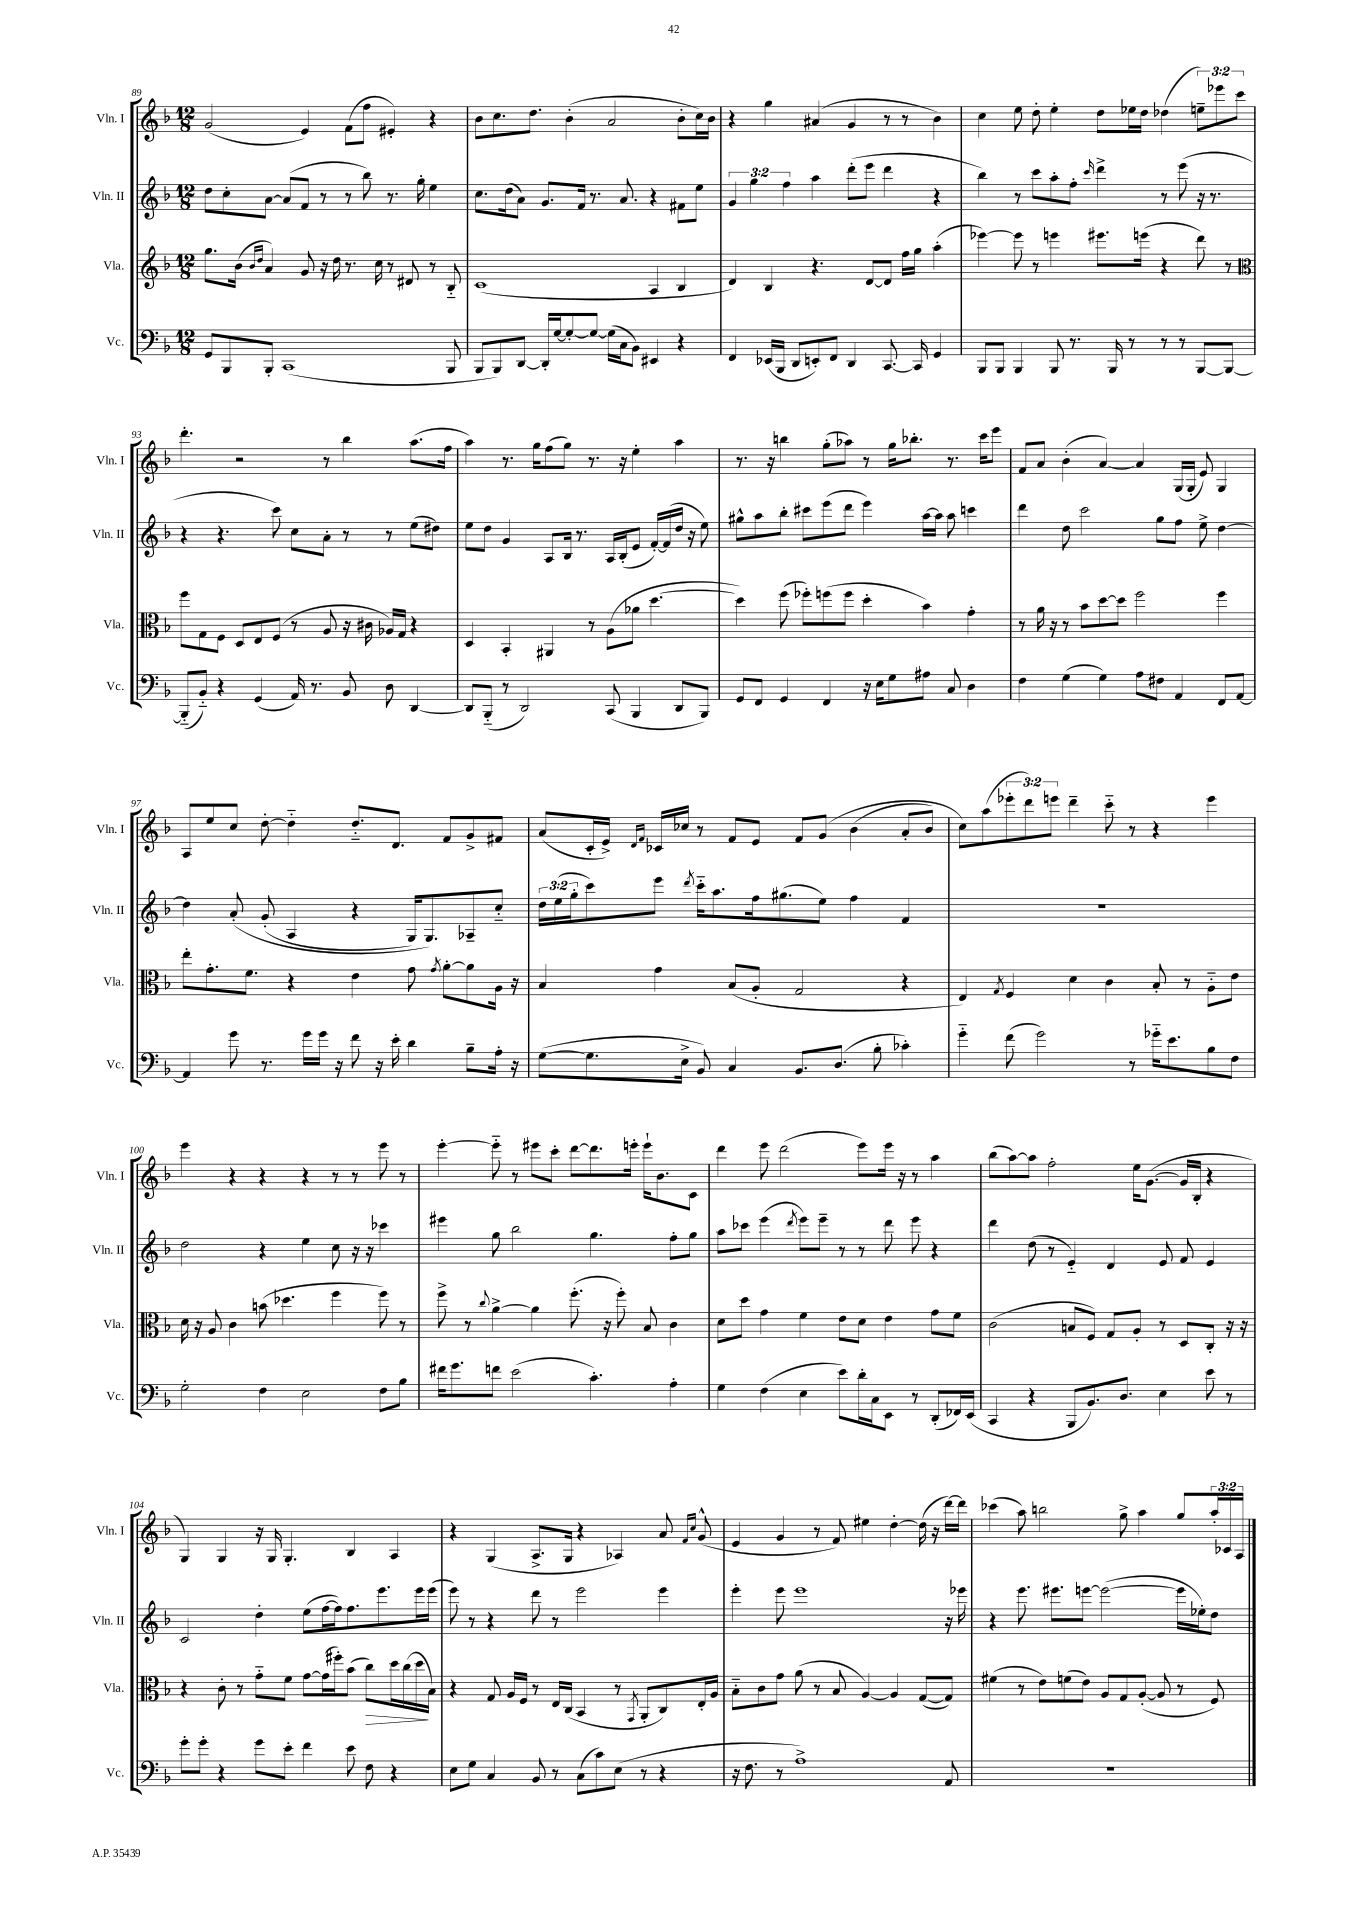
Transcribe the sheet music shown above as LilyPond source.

<<
\new StaffGroup <<
\new Staff = "s0" \with { instrumentName = "Vln. I" shortInstrumentName = "Vln. I" } {
    \clef treble \key f \major \numericTimeSignature \time 12/8 \override Staff.TupletNumber.text = #tuplet-number::calc-fraction-text
    g'2( e'4) f'8( f''8 eis'4-.) r4 |
    bes'8 c''8. d''8. bes'4-.( a'2 bes'8-. c''16) bes'16 |
    r4 g''4 ais'4( g'4 r8 r8 bes'4) |
    c''4 e''8 d''8-. e''4-. d''8 ees''16 d''16 des''4( \tuplet 3/2 { e''8--) ees'''8 c'''8 } |
    d'''4.-. r2 r8 bes''4 a''8.( f''16 |
    a''4) r8. g''16 f''8( g''8) r8. r16 e''4-. a''4 |
    r8. r16 b''4 g''8-.( aes''8) r8 g''16 bes''8.-. r8. c'''16 e'''8 |
    f'8 a'8 bes'4-.( a'4~) a'4 g16( g16-. e'8) g4 |
    a8 e''8 c''8 d''8~-. d''4-_ d''8.-_ d'8. f'8 g'8-> fis'8 |
    a'8( c'16-. e'16->) \grace { d'16 f'16 } ces'16 ces''16 r8 f'8 e'8 f'8 g'8\( bes'4( a'8-. bes'8) |
    c''8\) a''8( \tuplet 3/2 { ees'''8-. d'''8) e'''8 } d'''4-- c'''8-_ r8 r4 e'''4 |
    e'''4 r4 r4 r4 r8 r8 e'''8 r8 |
    e'''4~-. e'''8-_ r8 eis'''8 c'''8-. d'''8~ d'''8. e'''16-. e'''16-! bes'8. c'8 |
    d'''4 e'''8 d'''2( e'''8) e'''16 r16 r8 a''4 |
    bes''8( a''8~) a''8 f''2-. e''16 g'8.~( g'16 bes16-. r4 |
    g4) g4 r16 g16 g4.-. bes4 a4 |
    r4 g4( a8.-> g16 r4 aes4) a'8 \grace { f'16 c''16 } g'8-^( |
    e'4 g'4 r8 f'8) eis''4 d''4~-. d''16( r16 d'''16~) d'''16 |
    ces'''4( a''8) b''2 g''8-> a''4 g''8 \tuplet 3/2 { a''16-. ces'16 a16 } \bar "|." |
}
\new Staff = "s1" \with { instrumentName = "Vln. II" shortInstrumentName = "Vln. II" } {
    \clef treble \key f \major \numericTimeSignature \time 12/8 \override Staff.TupletNumber.text = #tuplet-number::calc-fraction-text
    d''8 c''8-. a'8~ a'8( f'8 r8 r8 bes''8) r8. g''16-. e''4 |
    c''8. d''16( a'8) g'8. f'16 r8. a'8. r4 fis'8 e''8 |
    \tuplet 3/2 { g'4 g''4 f''4 } a''4 d'''8-.( e'''8 d'''4 r4 |
    bes''4) r8 c'''8 a''8-. f''8-. \grace { c'''16 } d'''4-> r8 e'''8( r16 r8. |
    r4 r4. c'''8) c''8 a'8-. r8 r8 e''8( dis''8) |
    e''8 d''8 g'4 a8 bes16 r8. a16 bes16-.( e'8 f'16~-.) f'16( d''16 r16 e''8) |
    gis''8-^ a''8 bes''8-. cis'''8 e'''8( d'''8 e'''4) a''16~ a''16 a''8 c'''4 |
    d'''4 d''8 c'''2 g''8 f''8 e''8-> d''4~ |
    d''4 a'8-.\( g'8-.( a4 r4 g16) g8.\) aes8-- c''8-_ |
    \tuplet 3/2 { d''16 e''16( g''16-. } c'''8) e'''8 \acciaccatura { d'''8 } c'''16-_ a''8. f''16 gis''8.( e''8) f''4 f'4 |
    R1. |
    d''2 r4 e''4 c''8 r16 r16 ces'''4 |
    eis'''4 g''8 bes''2 g''4. f''8-. g''8 |
    a''8 ces'''8 e'''4( \acciaccatura { d'''8 } e'''8) e'''8-- r8 r8 d'''8 e'''8 r4 |
    d'''4 d''8( r8 e'4-_) d'4 e'8 f'8 e'4 |
    c'2 d''4-. e''8( f''16~ f''16) f''8. e'''8. e'''16 e'''16( |
    e'''8) r8 r4 d'''8 r8 e'''2 e'''4 |
    e'''4-. e'''8 e'''1 r16 ees'''16 |
    r4 e'''8. eis'''8. e'''8~ e'''2~( e'''16 ees''16-.) d''8 \bar "|." |
}
\new Staff = "s2" \with { instrumentName = "Vla." shortInstrumentName = "Vla." } {
    \clef treble \key f \major \numericTimeSignature \time 12/8
    g''8. bes'16( \grace { bes'16 d''16 } a'4) g'8 r16 d''16 r8. c''16 r8 dis'8 r8 bes8-_ |
    c'1( a4 bes4 |
    d'4) bes4 r4. d'8~ d'8 f''16 g''16 a''4-.( |
    ees'''4~) ees'''8 r8 e'''4 eis'''8. e'''16( r4 d'''8) r8 |
    \clef alto f''8 g8 f8 d8 e8 f8( r8 a8 r16 cis'16 aes16) g16 r4 |
    d4 bes,4-. ais,4 r8 a8( aes'8 d''4.~ |
    d''4) f''8( fes''8-.) f''8( f''8 d''4-. bes'4) g'4-. |
    r8 a'16 r16 r8 bes'8 d''8~ d''8 f''2 f''4 |
    e''8-. g'8.-. f'8. r4 e'4 g'8 \acciaccatura { g'8 } a'8~-. a'8 a16 r16 |
    bes4 g'4 bes8( a8-. g2 r4 |
    e4) \acciaccatura { g8 } f4 d'4 c'4 bes8-. r8 a8-_ e'8 |
    d'16 r16 a8 c'4 b'8( des''4. f''4 f''8) r8 |
    f''8-> r8 \appoggiatura { c''8 } a'4~-> a'4 f''8.-.( r16 f''8-.) bes8 c'4 |
    d'8 d''8 g'4 f'4 e'8 d'8 e'4 g'8 f'8 |
    c'2( b8 f8) g8 a8-. r8 d8 c8-. r16 r16 |
    r4 c'8-. r8 g'8-_ f'8 g'8~ g'16( fis''16-.) bes'8( c''8\>) d''16 c''16( d''16\! bes16) |
    r4 g8 a16 f16 r8 e16 c16( bes,4 r8 \acciaccatura { g,8 } a,8-. c8) e16-. a16 |
    bes8-_ c'8 g'8 a'8( r8 bes8 a4~) a4 g8~( g8) |
    fis'4( r8 e'8) f'8( e'8) a8 g8 a8~-.( a8 r8 f8) \bar "|." |
}
\new Staff = "s3" \with { instrumentName = "Vc." shortInstrumentName = "Vc." } {
    \clef bass \key f \major \numericTimeSignature \time 12/8
    g,8 bes,,8 bes,,8-. c,1( bes,,8 |
    bes,,8 bes,,8) d,8~ d,16-. g16~ g8~-. g8~ g16( c16 bes,8) eis,4 r4 |
    f,4 ees,16( bes,,16 d,8 e,8-.) f,8 d,4 c,8.~ c,16 g,4 |
    bes,,8 bes,,8 bes,,4 bes,,8 r8. bes,,16 r8 r8 r8 bes,,8~ bes,,8~ |
    bes,,8-_( bes,8-_) r4 g,4( a,16) r8. bes,8 d8 d,4~ |
    d,8 bes,,8-_( r8 d,2) c,8( bes,,4 d,8 bes,,8) |
    g,8 f,8 g,4 f,4 r16 e16 g8 ais8 c8 d4 |
    f4 g4( g4) a8 fis8 a,4 f,8 a,8~ |
    a,4 g'8 r8. g'16 g'16 r16 f'8 r16 e'16-. d'4 bes8-- a16-. r16 |
    g8~( g8. e16-> bes,8) c4 bes,8. d8.( bes8-. ces'4-.) |
    g'4-_ f'8( g'2) r8 ges'16-_ e'8. bes8 f8 |
    g2-. f4 e2 f8 bes8 |
    fis'16 g'8. f'8 e'2( c'4.-.) a4-. |
    g4 f4( e4 e'8) d'16-. c16 e,8 r8 d,8-.( fes,16) e,16( |
    c,4 r4 bes,,8 bes,8.) d8. e4 e'8 r8 |
    g'8-. g'8-. r4 g'8 e'8-. f'4 e'8 f8 r4 |
    e8 g8 c4 bes,8 r8 c8( c'8) e8( r8 r4 |
    r16 f8. r8 a1->) a,8 |
    R1. \bar "|." |
}
>>
>>
\layout { \context { \Score currentBarNumber = #89 } }
